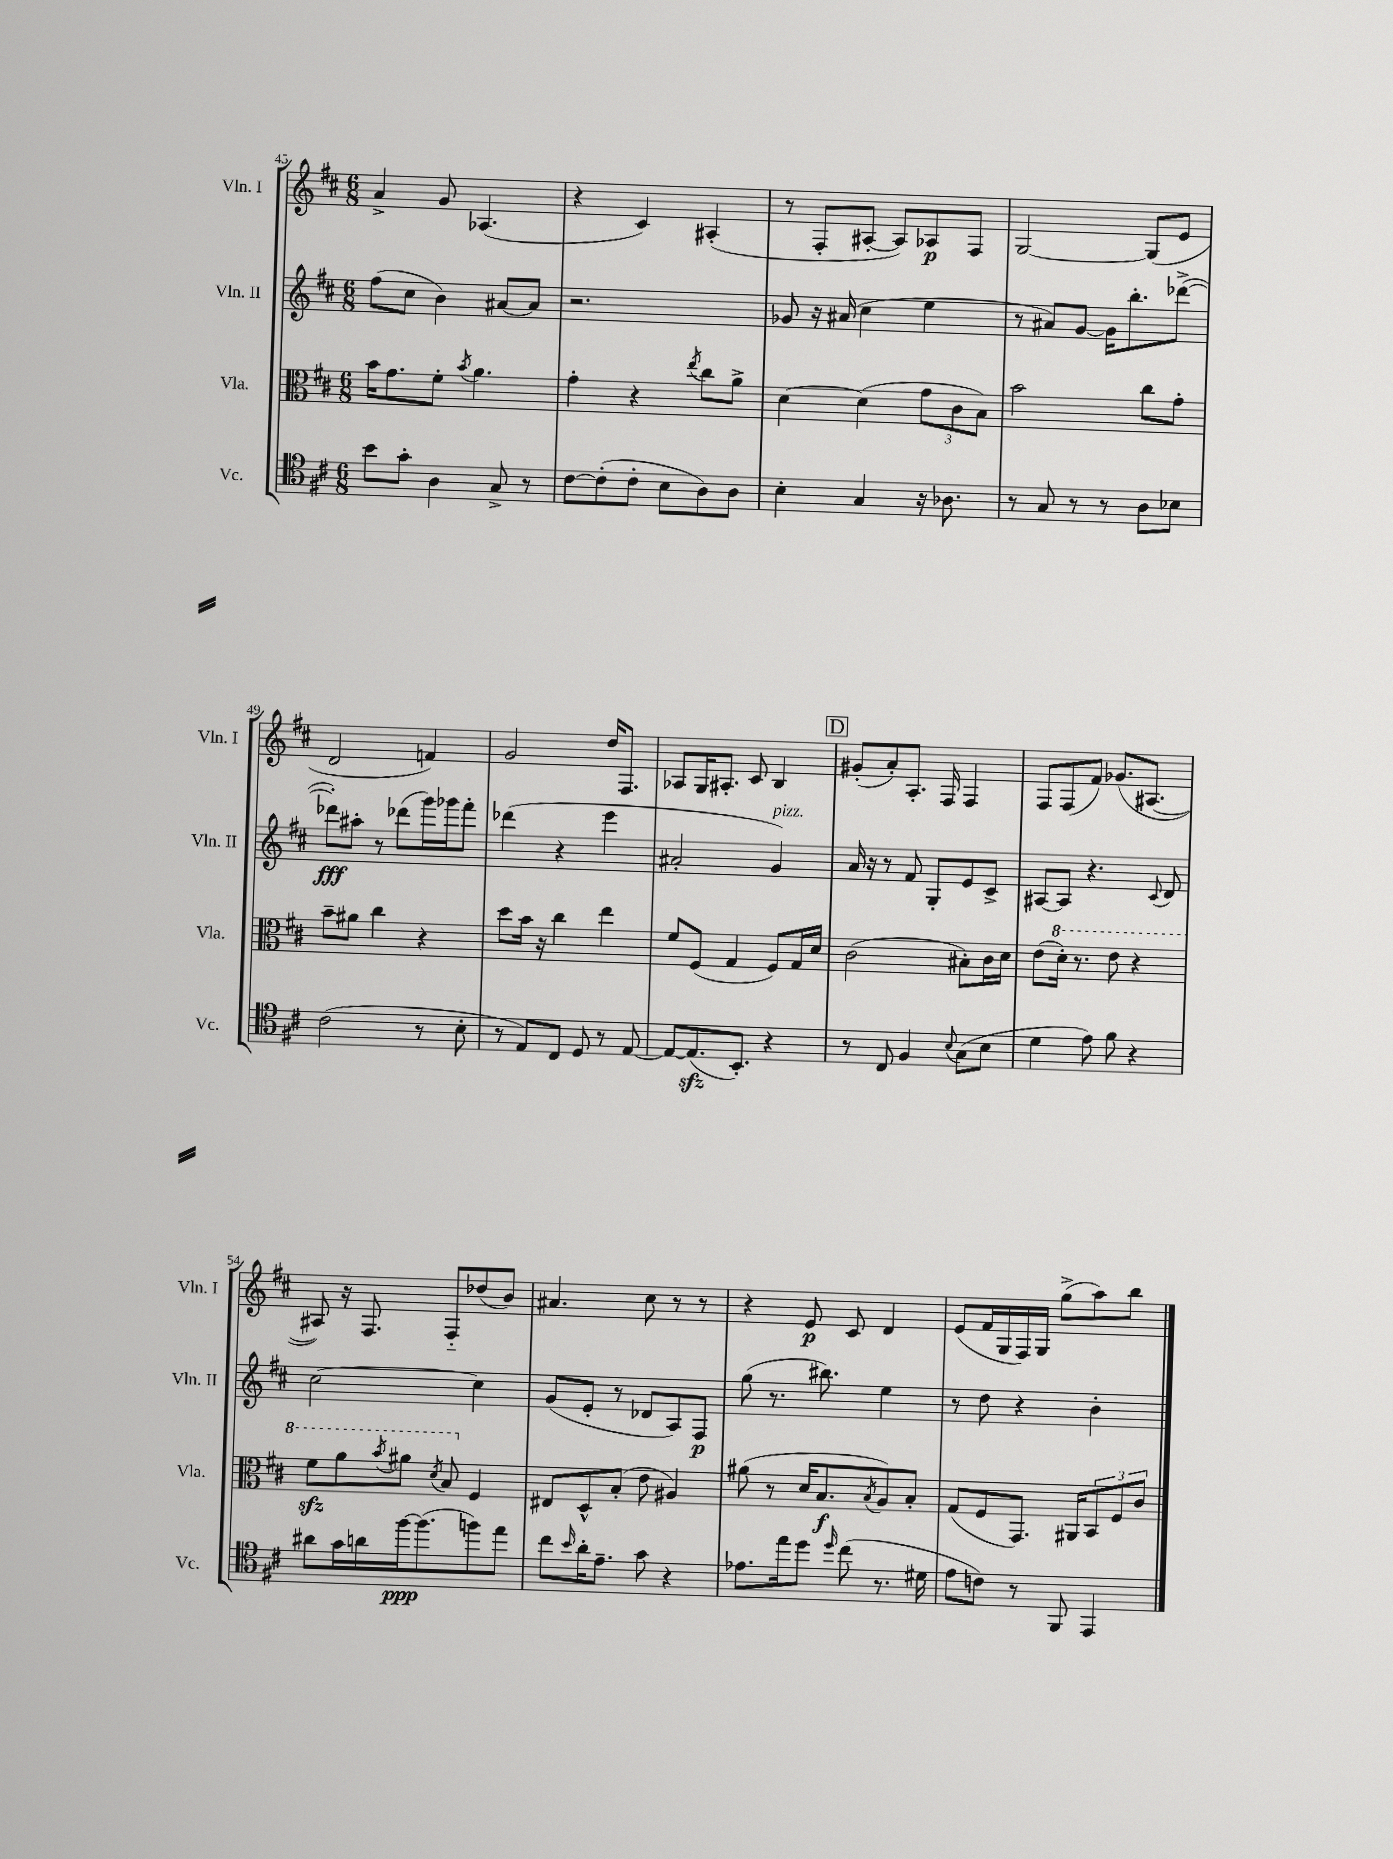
<<
\new StaffGroup <<
\new Staff = "s0" \with { instrumentName = "Vln. I" shortInstrumentName = "Vln. I" } {
    \clef treble \key d \major \numericTimeSignature \time 6/8
    a'4-> g'8 aes4.( |
    r4 cis'4) ais4-.( |
    r8 fis8-. ais8~-. ais8) aes8\p fis8 |
    g2~ g8( e'8 |
    d'2 f'4) |
    g'2 d''16 fis8. |
    aes8 g16 ais8.-. cis'8 b4 |
    \mark \markup { \box "D" } gis'8-.( a'8-.) a8.-. fis16 fis4 |
    fis8 fis8( fis'8) ges'8.( ais8.~ |
    ais8) r16 fis8. fis8-_ des''8( b'8) |
    ais'4. cis''8 r8 r8 |
    r4 e'8\p cis'8 d'4 |
    e'8( fis'16 g16 fis16) g16 g''8->( a''8) b''8 \bar "|." |
}
\new Staff = "s1" \with { instrumentName = "Vln. II" shortInstrumentName = "Vln. II" } {
    \clef treble \key d \major \numericTimeSignature \time 6/8
    fis''8( cis''8 b'4) ais'8~ ais'8 |
    r2. |
    ges'8 r16 ais'16( cis''4 e''4 |
    r8 ais'8) g'8~ g'16 b''8.-. des'''8~->( |
    des'''8-.\fff) ais''8-. r8 des'''8( g'''16) ges'''16 fis'''8-. |
    des'''4( r4 e'''4 |
    ais'2-. g'4^\markup { \italic "pizz." }) |
    \mark \markup { \box "D" } a'16 r16 r8 fis'8 g8-. e'8 cis'8-> |
    ais8~ ais8 r4. \appoggiatura { cis'8 } d'8 |
    cis''2~ cis''4 |
    g'8( e'8-. r8 des'8 a8) fis8\p |
    g''8( r8. bis''8.) e''4 |
    r8 d''8 r4 b'4-. \bar "|." |
}
\new Staff = "s2" \with { instrumentName = "Vla." shortInstrumentName = "Vla." } {
    \clef alto \key d \major \numericTimeSignature \time 6/8
    b'16 g'8. fis'8-. \acciaccatura { b'8 } a'4. |
    g'4-. r4 \acciaccatura { e''8 } cis''8 a'8-> |
    d'4~ d'4( \tuplet 3/2 { g'8 cis'8 b8) } |
    b'2 cis''8 g'8-. |
    b'8-- ais'8 cis''4 r4 |
    d''8 b'16 r16 cis''4 e''4 |
    fis'8 fis8( g4 fis8) g16 d'16 |
    \mark \markup { \box "D" } cis'2( bis8-.) cis'16 d'16 |
    e'8( \ottava #1 d''16-.) r8. e''8 r4 |
    fis''8\sfz a''8 \acciaccatura { b''8 } ais''8 \acciaccatura { d''8 } b'8 \ottava #0 fis4 |
    eis8 d8-^ b8-.( e'8 ais4) |
    ais'8( r8 d'16 b8.\f \acciaccatura { b8 } a8) b8-. |
    g8( fis8 g,8.) ais,16 \tuplet 3/2 { b,8 fis8 cis'8 } \bar "|." |
}
\new Staff = "s3" \with { instrumentName = "Vc." shortInstrumentName = "Vc." } {
    \clef tenor \key d \major \numericTimeSignature \time 6/8
    b'8 g'8-. a4 g8-> r8 |
    cis'8~ cis'8-.( cis'8-. b8 a8) a8 |
    b4-. g4 r16 aes8. |
    r8 g8 r8 r8 a8 bes8 |
    cis'2( r8 b8-. |
    r8 e8) cis8 d8 r8 e8~ |
    e8~ e8.\sfz( b,8.-.) r4 |
    \mark \markup { \box "D" } r8 cis8 fis4 \appoggiatura { b8 } g8( b8 |
    d'4 e'8) fis'8 r4 |
    ais'8 g'16 a'16 fis''16~\ppp fis''8.( f''8) e''8 |
    cis''8 \grace { b'16 } a'16-. e'8.-- g'8 r4 |
    ees'8. e''16 d''8 \grace { d''16 } cis''8( r8. dis'16 |
    e'8 c'8) r8 fis,8 e,4 \bar "|." |
}
>>
>>
\layout { \context { \Score currentBarNumber = #45 } }
